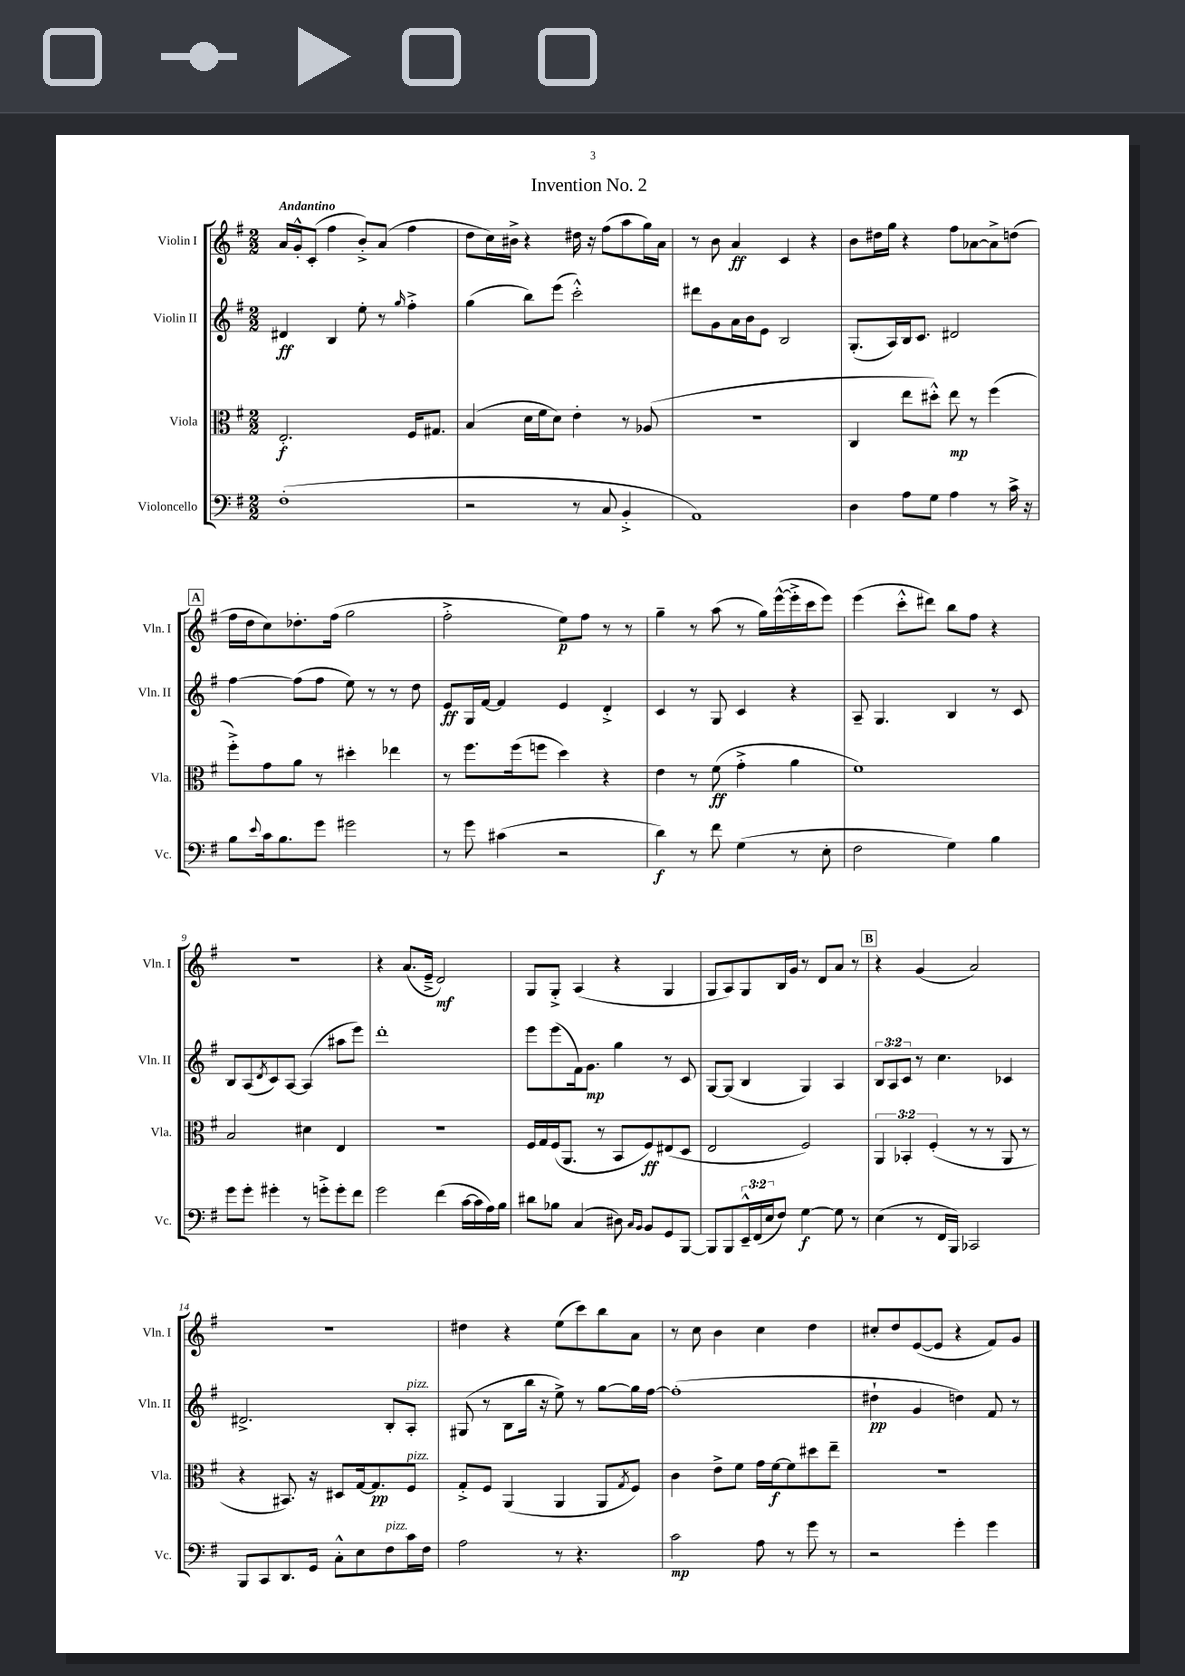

**kern	**dynam	**kern	**dynam	**kern	**dynam	**kern	**dynam
*part4	*part4	*part3	*part3	*part2	*part2	*part1	*part1
*staff4	*staff4	*staff3	*staff3	*staff2	*staff2	*staff1	*staff1
*I"Violoncello	*	*I"Viola	*	*I"Violin II	*	*I"Violin I	*
*I'Vc.	*	*I'Vla.	*	*I'Vln. II	*	*I'Vln. I	*
*clefF4	*	*clefC3	*	*clefG2	*	*clefG2	*
*k[f#]	*	*k[f#]	*	*k[f#]	*	*k[f#]	*
*M2/2	*	*M2/2	*	*M2/2	*	*M2/2	*
=1	=1	=1	=1	=1	=1	=1	=1
!	!	!	!	!	!	!LO:TX:a:B:t=Andantino	!
(1F#'	.	2.E'/	f	4d#X/	ff	16a/LL	.
.	.	.	.	.	.	16g'^^/J	.
.	.	.	.	.	.	(8c'/J	.
.	.	.	.	4B/	.	4ff#\	.
.	.	.	.	8ee'\	.	8b'^/L)	.
.	.	.	.	8r	.	(8a/J	.
.	.	.	.	16qqgg/	.	.	.
.	.	16F#/KL	.	4ff#'^\	.	4ff#\	.
.	.	8.G#X/J	.	.	.	.	.
=2	=2	=2	=2	=2	=2	=2	=2
2r	.	(4B/	.	(4gg\	.	8dd\L	.
.	.	.	.	.	.	16cc\L)	.
.	.	.	.	.	.	16b#X^\JJ	.
.	.	16d\LL	.	8bb\L)	.	4r	.
.	.	16f#\J	.	.	.	.	.
.	.	8d\J)	.	(8eee\J	.	.	.
8r	.	4e'\	.	2ccc'^^\)	.	16dd#X\	.
.	.	.	.	.	.	16r	.
8C/	.	.	.	.	.	(8ff#\L	.
4BB'^/	.	8r	.	.	.	8aa\	.
.	.	(8A-X/	.	.	.	16gg\L)	.
.	.	.	.	.	.	16a\JJ	.
=3	=3	=3	=3	=3	=3	=3	=3
1AA)	.	1r	.	8ddd#X\L	.	8r	.
.	.	.	.	8g\	.	8b\	.
.	.	.	.	16a\L	.	4a/	ff
.	.	.	.	16b\J	.	.	.
.	.	.	.	8e\J	.	.	.
.	.	.	.	2B/	.	4c/	.
.	.	.	.	.	.	4r	.
=4	=4	=4	=4	=4	=4	=4	=4
4D\	.	4C/	.	(8.G'/L	.	8b\L	.
.	.	.	.	.	.	16dd#X\L	.
.	.	.	.	16A/L)	.	16gg\JJ	.
8A\L	.	8ee\L	.	16B/J	.	4r	.
.	.	.	.	8.c/J	.	.	.
8G\J	.	8dd#X'^^\J)	.	.	.	.	.
4A\	.	8ee\	mp	2d#X/	.	8ff#\L	.
.	.	8r	.	.	.	[8a-X\	.
8r	.	(4ff#\	.	.	.	8a-^\]	.
16c^\	.	.	.	.	.	(8ddn\J	.
16r	.	.	.	.	.	.	.
!!LO:LB:g=z
!!LO:REH:place=s1:t=A
=5	=5	=5	=5	=5	=5	=5	=5
8B\L	.	8ff#'^\L)	.	[4ff#\	.	16ff#\LL	.
.	.	.	.	.	.	16dd\J	.
8qqe/	.	.	.	.	.	.	.
16c\k	.	8g\	.	.	.	8cc\)	.
8.B\	.	.	.	.	.	.	.
.	.	8a\J	.	(8ff#\L]	.	8.dd-X'\	.
8g\J	.	8r	.	8ff#\J	.	.	.
.	.	.	.	.	.	(16ff#\Jk	.
2g#X\	.	4dd#X'\	.	8ee\)	.	2gg\	.
.	.	.	.	8r	.	.	.
.	.	4ee-X\	.	8r	.	.	.
.	.	.	.	8dd\	.	.	.
=6	=6	=6	=6	=6	=6	=6	=6
8r	.	8r	.	8e/L	ff	2ff#'^\	.
8g\	.	8.ff#\L	.	16G/L	.	.	.
.	.	.	.	[16f#/JJ	.	.	.
(4c#X\	.	.	.	4f#/]	.	.	.
.	.	(16ff#\k	.	.	.	.	.
.	.	8ffn\J	.	.	.	.	.
2r	.	4dd\)	.	4e/	.	8ee\L)	p
.	.	.	.	.	.	8ff#\J	.
.	.	4r	.	4d'^/	.	8r	.
.	.	.	.	.	.	8r	.
=7	=7	=7	=7	=7	=7	=7	=7
4d\)	f	4e\	.	4c/	.	4gg~\	.
8r	.	8r	.	8r	.	8r	.
8f#\	.	(8f#\	ff	8G/	.	(8aa\	.
(4G\	.	4g'^\	.	4c/	.	8r	.
.	.	.	.	.	.	16gg\LL)	.
.	.	.	.	.	.	([16eee^^\	.
8r	.	4a\	.	4r	.	16eee'^\]	.
.	.	.	.	.	.	16ccc\J	.
8E'\	.	.	.	.	.	8eee\J)	.
=8	=8	=8	=8	=8	=8	=8	=8
2F#\	.	1f#)	.	8A~/	.	(4eee\	.
.	.	.	.	4.G/	.	.	.
.	.	.	.	.	.	8ccc'^^\L	.
.	.	.	.	.	.	8ddd#X\J)	.
4G\)	.	.	.	4B/	.	8bb\L	.
.	.	.	.	.	.	8ff#\J	.
4B\	.	.	.	8r	.	4r	.
.	.	.	.	8c/	.	.	.
!!LO:LB:g=z
=9	=9	=9	=9	=9	=9	=9	=9
8g\L	.	2B/	.	8B/L	.	1r	.
8g'\J	.	.	.	(8A/	.	.	.
.	.	.	.	8qd/	.	.	.
4g#X'\	.	.	.	8c/)	.	.	.
.	.	.	.	[8A/J	.	.	.
8r	.	4d#X\	.	(4A/]	.	.	.
8gn'^\L	.	.	.	.	.	.	.
8g'\	.	4E/	.	8aa#X\L	.	.	.
8f#\J	.	.	.	8eee\J)	.	.	.
=10	=10	=10	=10	=10	=10	=10	=10
2g\	.	1r	.	1ddd'	.	4r	.
.	.	.	.	.	.	(8.a/L	.
.	.	.	.	.	.	16e~^/Jk	.
(4f#\	.	.	.	.	.	2d/)	mf
[16c\LL	.	.	.	.	.	.	.
16c\]	.	.	.	.	.	.	.
16A\)	.	.	.	.	.	.	.
16B\JJ	.	.	.	.	.	.	.
=11	=11	=11	=11	=11	=11	=11	=11
8d#X\L	.	16F#/LL	.	8eee\L	.	8G/L	.
.	.	16G/	.	.	.	.	.
8B-X\J	.	(16F#/J	.	(8eee\	.	8G'^/J	.
.	.	8.AA/J	.	.	.	.	.
(4C/	.	.	.	16f#\k)	.	(4A/	.
.	.	.	.	8.g\J	mp	.	.
.	.	8r	.	.	.	.	.
8D#X\)	.	8BB/L	.	4gg\	.	4r	.
16qqC/LL	.	.	.	.	.	.	.
16qqBB/JJ	.	.	.	.	.	.	.
8BB/L	.	8F#/)	ff	.	.	.	.
8GG/	.	(8E#X/	.	8r	.	4G/	.
[8BBB/J	.	8D/J	.	8c/	.	.	.
=12	=12	=12	=12	=12	=12	=12	=12
8BBB/L]	.	2E/	.	[8G/L	.	8G/L	.
8BBB/	.	.	.	(8G/J]	.	8A/)	.
24EE~^^/L	.	.	.	4B/	.	8G/	.
(24FF#/	.	.	.	.	.	.	.
24E/J	.	.	.	.	.	.	.
8F#/J)	.	.	.	.	.	16B/L	.
.	.	.	.	.	.	16g/JJ	.
[4G\	f	2F#/)	.	4G/)	.	8r	.
.	.	.	.	.	.	8d/L	.
8G\]	.	.	.	4A/	.	8a/J	.
8r	.	.	.	.	.	8r	.
!!LO:REH:place=s1:t=B
=13	=13	=13	=13	=13	=13	=13	=13
(4E\	.	6AA/	.	12B/L	.	4r	.
.	.	.	.	12A/	.	.	.
.	.	6BB-X'/	.	12c/J	.	.	.
8r	.	.	.	8r	.	(4g/	.
.	.	(6F#'/	.	.	.	.	.
16FF#/LL	.	.	.	4.cc\	.	.	.
16BBB/JJ)	.	.	.	.	.	.	.
2CC-X/	.	8r	.	.	.	2a/)	.
.	.	8r	.	.	.	.	.
.	.	8AA/	.	4c-X/	.	.	.
.	.	8r	.	.	.	.	.
!!LO:LB:g=z
=14	=14	=14	=14	=14	=14	=14	=14
8BBB/L	.	4r	.	2.d#X^/	.	1r	.
8CC/	.	.	.	.	.	.	.
8.DD/	.	8.BB#X/)	.	.	.	.	.
16GG/Jk	.	16r	.	.	.	.	.
8C'^^\L	.	8D#X/L	.	.	.	.	.
8E\	.	[16G/k	.	.	.	.	.
.	.	8.G/]	pp	.	.	.	.
!LO:TX:a:i:t=pizz.	!	!	!	!	!	!	!
8F#\	.	.	.	8B'/L	.	.	.
!	!	!	!	!LO:TX:a:i:t=pizz.	!	!	!
!	!	!LO:TX:a:i:t=pizz.	!	!	!	!	!
16c\L	.	8F#/J	.	8A'/J	.	.	.
16F#\JJ	.	.	.	.	.	.	.
=15	=15	=15	=15	=15	=15	=15	=15
2A\	.	8G'^/L	.	(8G#X/	.	4dd#X\	.
.	.	8F#/J	.	8r	.	.	.
.	.	(4AA/	.	8B\L	.	4r	.
.	.	.	.	16bb\Jk	.	.	.
.	.	.	.	16r	.	.	.
8r	.	4AA/	.	8ee^\)	.	(8ee\L	.
4.r	.	.	.	8r	.	8ccc\)	.
.	.	8AA/L	.	[8gg\L	.	8bb\	.
.	.	8qG/	.	.	.	.	.
.	.	8F#/J)	.	16gg\L]	.	8a\J	.
.	.	.	.	[16ff#\JJ	.	.	.
=16	=16	=16	=16	=16	=16	=16	=16
2c\	mp	4c\	.	(1ff#']	.	8r	.
.	.	.	.	.	.	8cc\	.
.	.	8e^\L	.	.	.	4b\	.
.	.	8f#\J	.	.	.	.	.
8A\	.	16g\LL	.	.	.	4cc\	.
.	.	[16f#\J	f	.	.	.	.
8r	.	8f#\]	.	.	.	.	.
8g\	.	8dd#X\	.	.	.	4dd\	.
8r	.	8ee~\J	.	.	.	.	.
=17	=17	=17	=17	=17	=17	=17	=17
2r	.	1r	.	4dd#X`\	pp	8cc#X'/L	.
.	.	.	.	.	.	8dd/	.
.	.	.	.	4g/	.	([8e/	.
.	.	.	.	.	.	8e/J]	.
4g'\	.	.	.	4ddn\)	.	4r	.
4g\	.	.	.	8f#/	.	8f#/L)	.
.	.	.	.	8r	.	8g/J	.
==	==	==	==	==	==	==	==
*-	*-	*-	*-	*-	*-	*-	*-
